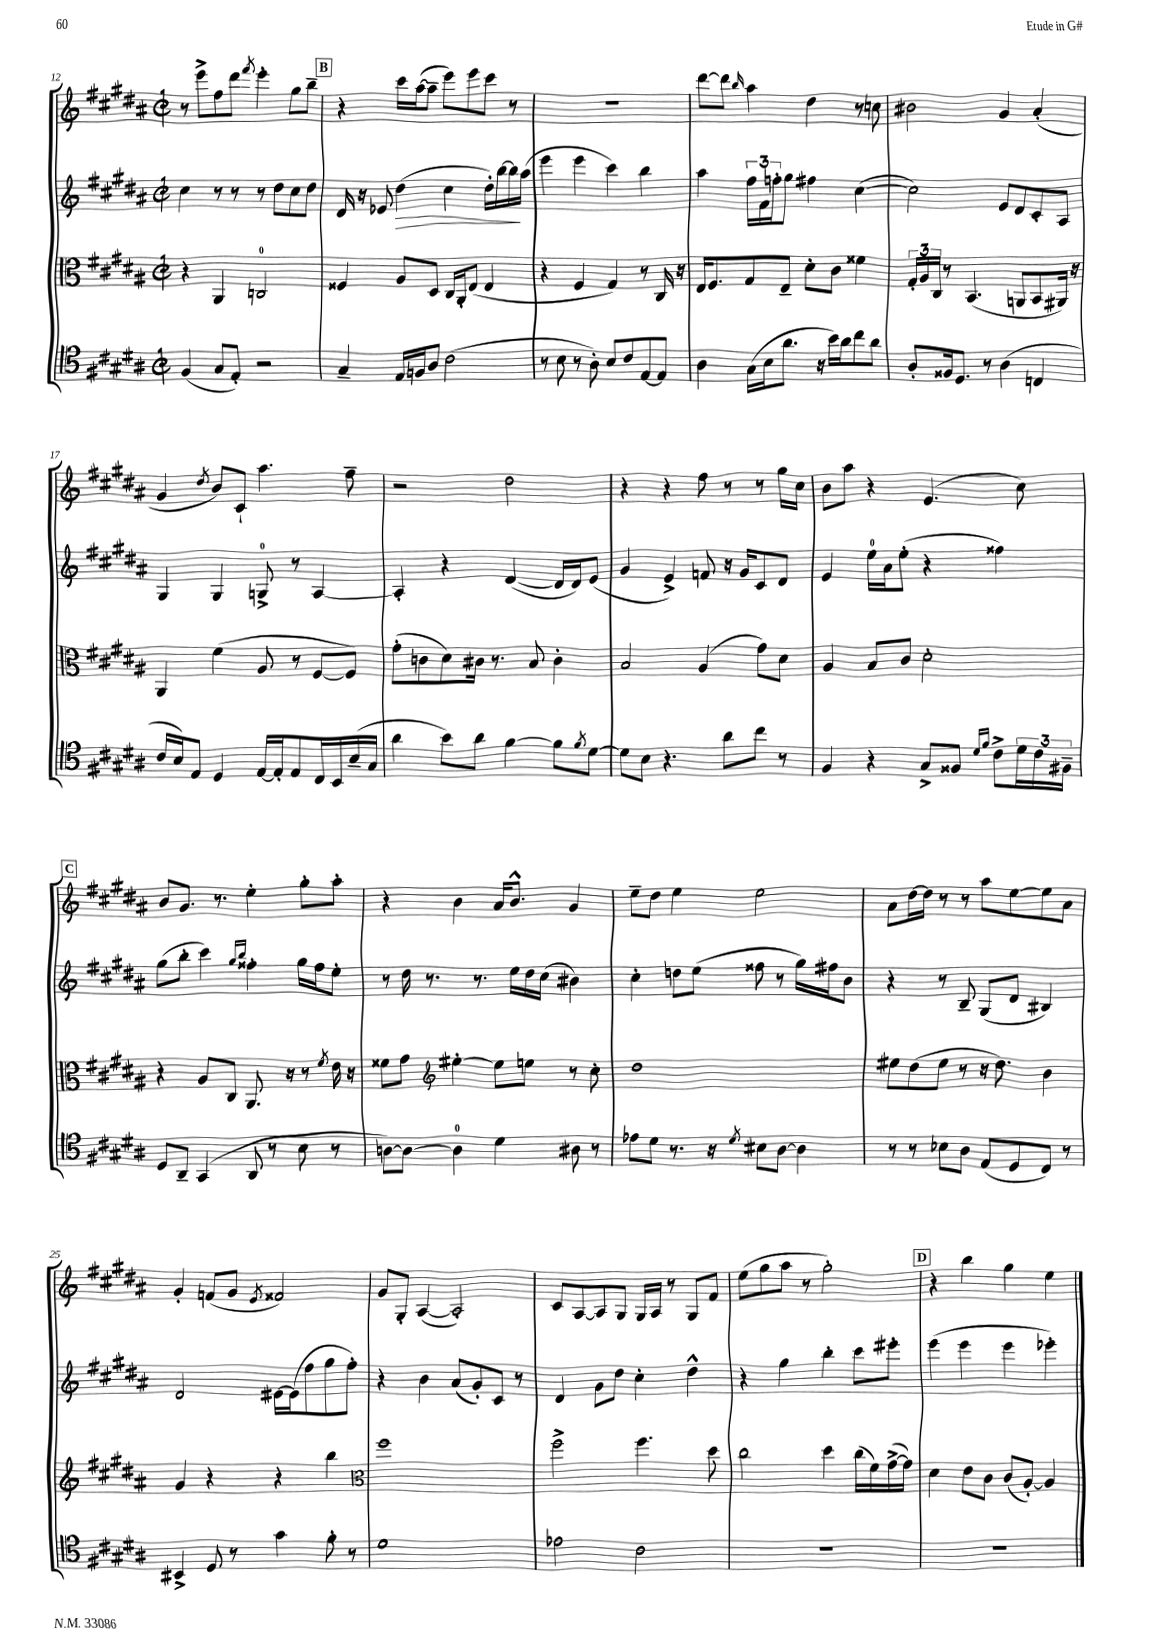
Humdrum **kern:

**kern	**kern	**kern	**kern
*staff4	*staff3	*staff2	*staff1
*clefC4	*clefC3	*clefG2	*clefG2
*k[f#c#g#d#a#]	*k[f#c#g#d#a#]	*k[f#c#g#d#a#]	*k[f#c#g#d#a#]
*M2/2	*M2/2	*M2/2	*M2/2
*met(c|)	*met(c|)	*met(c|)	*met(c|)
(4F#	4r	4cc#	8r
.	.	.	8eee^
8G#	4AA#	8r	8ff#
8E')	.	8r	8ddd#
.	.	.	8qfff#
2r	2C	8r	4eee'
.	.	8dd#	.
.	.	8cc#	8gg#
.	.	8dd#	8bb~
=	=	=	=
4G#~	4F##	16d#	4r
.	.	16r	.
.	.	8e-	.
16E	8A#	(4dd#	16ccc#
16F	.	.	([16aa#
8A#	8D#	.	8aa#~]
(2c#	16C#	4cc#	8eee)
.	16AA#'	.	.
.	(8E	.	8eee
.	4E	16dd#')	8ccc#
.	.	[16bb	.
.	.	16bb]	8r
.	.	(16aa#	.
=	=	=	=
8r	4r	4eee	1r
8B	.	.	.
8r	4F#	4eee	.
8A#')	.	.	.
8B	4G#)	4ccc#)	.
8c#	.	.	.
[8E	8r	4bb	.
8E]	16C#	.	.
.	16r	.	.
=	=	=	=
4A#	16E	4aa#	[8ddd#
.	8.F#	.	.
.	.	.	8ddd#]
.	.	.	16qqbb
(16G#	8G#	24ff#	4aa#
.	.	24f#	.
16B	.	.	.
.	.	24ff'	.
8.a#	8E~	8gg#	.
.	8d#'	4ff#	4dd#
16r	.	.	.
16b)	8c#	.	.
16a#	.	.	.
8cc#	4f##	([4cc#	8r
8a#	.	.	8cc
=	=	=	=
8A#'	24G#'	2cc#])	2b#
.	24A#	.	.
.	24C#	.	.
16F##	8r	.	.
8.D#	.	.	.
.	(4.BB	.	.
8r	.	.	.
(4A#	.	8e	4g#
.	8AA	8d#	.
4C	8BB	8c#'	(4a#'
.	16AA#)	8A#	.
.	16r	.	.
=	=	=	=
16c#	4AA#	4G#	4g#
16B)	.	.	.
8E	.	.	.
.	.	.	8qdd#
4D#	(4f#	4G#	8b)
.	.	.	8c#`
[16E	8A#	8G^	4.aa#
16E']	.	.	.
8E	8r	8r	.
16C#	[8F#	[4A#	.
16BB	.	.	.
(16B~	8F#])	.	8ff#~
16G#	.	.	.
=	=	=	=
4a#	(8g#'	4A#']	2r
.	8c	.	.
8b)	8d#)	4r	.
8a#	16c#	.	.
.	8.r	.	.
[4f#	.	([4d#	2dd#
.	8B	.	.
8f#]	4c#'	16d#]	.
.	.	16d#)	.
8qf#	.	.	.
[8d#	.	(8e	.
=	=	=	=
8d#]	2B	4g#	4r
8B	.	.	.
4.r	.	4e^)	4r
.	(4A#	8f	8ff#
8a#	.	16r	8r
.	.	16g#	.
8cc#	8g#)	8c#	8r
8r	8d#	8d#	16gg#
.	.	.	16cc#
=	=	=	=
4F#	4A#	4e	8b
.	.	.	8aa#
4r	8B	16ee	4r
.	.	16a#	.
.	8c#	(8ee'	.
8G#^	2d#'	4r	(4.e
8F##	.	.	.
16qqd#	.	.	.
16qqf#	.	.	.
8c#^	.	4ff##)	.
24d#	.	.	8cc#)
24c#	.	.	.
24F#~	.	.	.
=	=	=	=
8D#	4r	(8gg#	8b
8AA#~	.	8bb'	8.g#
(4GG#	8A#	4ccc#)	.
.	.	.	8.r
.	8C#	.	.
.	.	16qqgg#	.
.	.	16qqbb	.
8AA#	8.AA#	4ff##'	4ee'
8r	.	.	.
.	16r	.	.
8B	8r	16gg#	8gg#'
.	.	16ff##	.
.	8qf#	.	.
8r	16e	8ee'	8aa#'
.	16r	.	.
=	=	=	=
[8A)	8f##	8r	4r
8A_	8g#	16dd#	.
.	.	8.r	.
*	*clefG2	*	*
4A]	[4ee#'	.	4b
.	.	8.r	.
4d#	8ee#]	.	16a#
.	.	16ee	8.b^^
.	8ee	16dd#	.
.	.	(16cc#	.
8A#	8r	4b#)	4g#
8r	8cc#'	.	.
=	=	=	=
8e-	1dd#	4cc#'	8ee~
8d#	.	.	8dd#
8.r	.	8dd	4ee
.	.	(8ee	.
16r	.	.	.
8qd#	.	.	.
8B#	.	8ff##	2ee
[8A#	.	8r	.
4A#]	.	16gg#)	.
.	.	16ff#	.
.	.	8b	.
=	=	=	=
8r	8ee#	4r	8a#
8r	(8dd#	.	[16dd#
.	.	.	16dd#]
8B-	8ee#	8r	8r
8A#	8r	8B~	8r
(8E	16r	(8G#	8aa#
.	8.dd#)	.	.
8D#	.	8d#	[8ee
8C#)	4b	4B#)	8ee]
8r	.	.	8a#
=	=	=	=
4BB#^	4g#	2d#	4g#'
8D#	4r	.	(8f
8r	.	.	8g#
.	.	.	8qe
4g#	4r	[16e#	2f##)
.	.	(16e#]	.
.	.	8ff#	.
8f#'	4bb	8gg#	.
8r	.	8ff#')	.
=	=	=	=
*	*clefC3	*	*
1d#	1ff#	4r	8g#
.	.	.	8G#'
.	.	4b	([4A#
.	.	(8a#	2A#'])
.	.	8g#')	.
.	.	8c#	.
.	.	8r	.
=	=	=	=
2e-	2ff#^	4d#	8c#
.	.	.	[8A#
.	.	8g#	8A#]
.	.	8dd#	8G#
2c#	4.ff#	4cc#'	16G#
.	.	.	16A#
.	.	.	8r
.	.	4dd#^^	8G#
.	8dd#	.	8f#
=	=	=	=
1r	2cc#	4r	(8ee
.	.	.	8gg#
.	.	4gg#	8aa#
.	.	.	8r
.	4dd#	4bb'	2gg#')
.	(16cc#	8ccc#	.
.	16f#)	.	.
.	([16g#^	8eee#'	.
.	16g#])	.	.
=	=	=	=
1r	4d#	(4eee	4r
.	8e	4eee	4bb
.	8c#	.	.
.	(8c#	4eee	4gg#
.	[8A#')	.	.
.	4A#]	4eee-')	4ee
==	==	==	==
*-	*-	*-	*-
